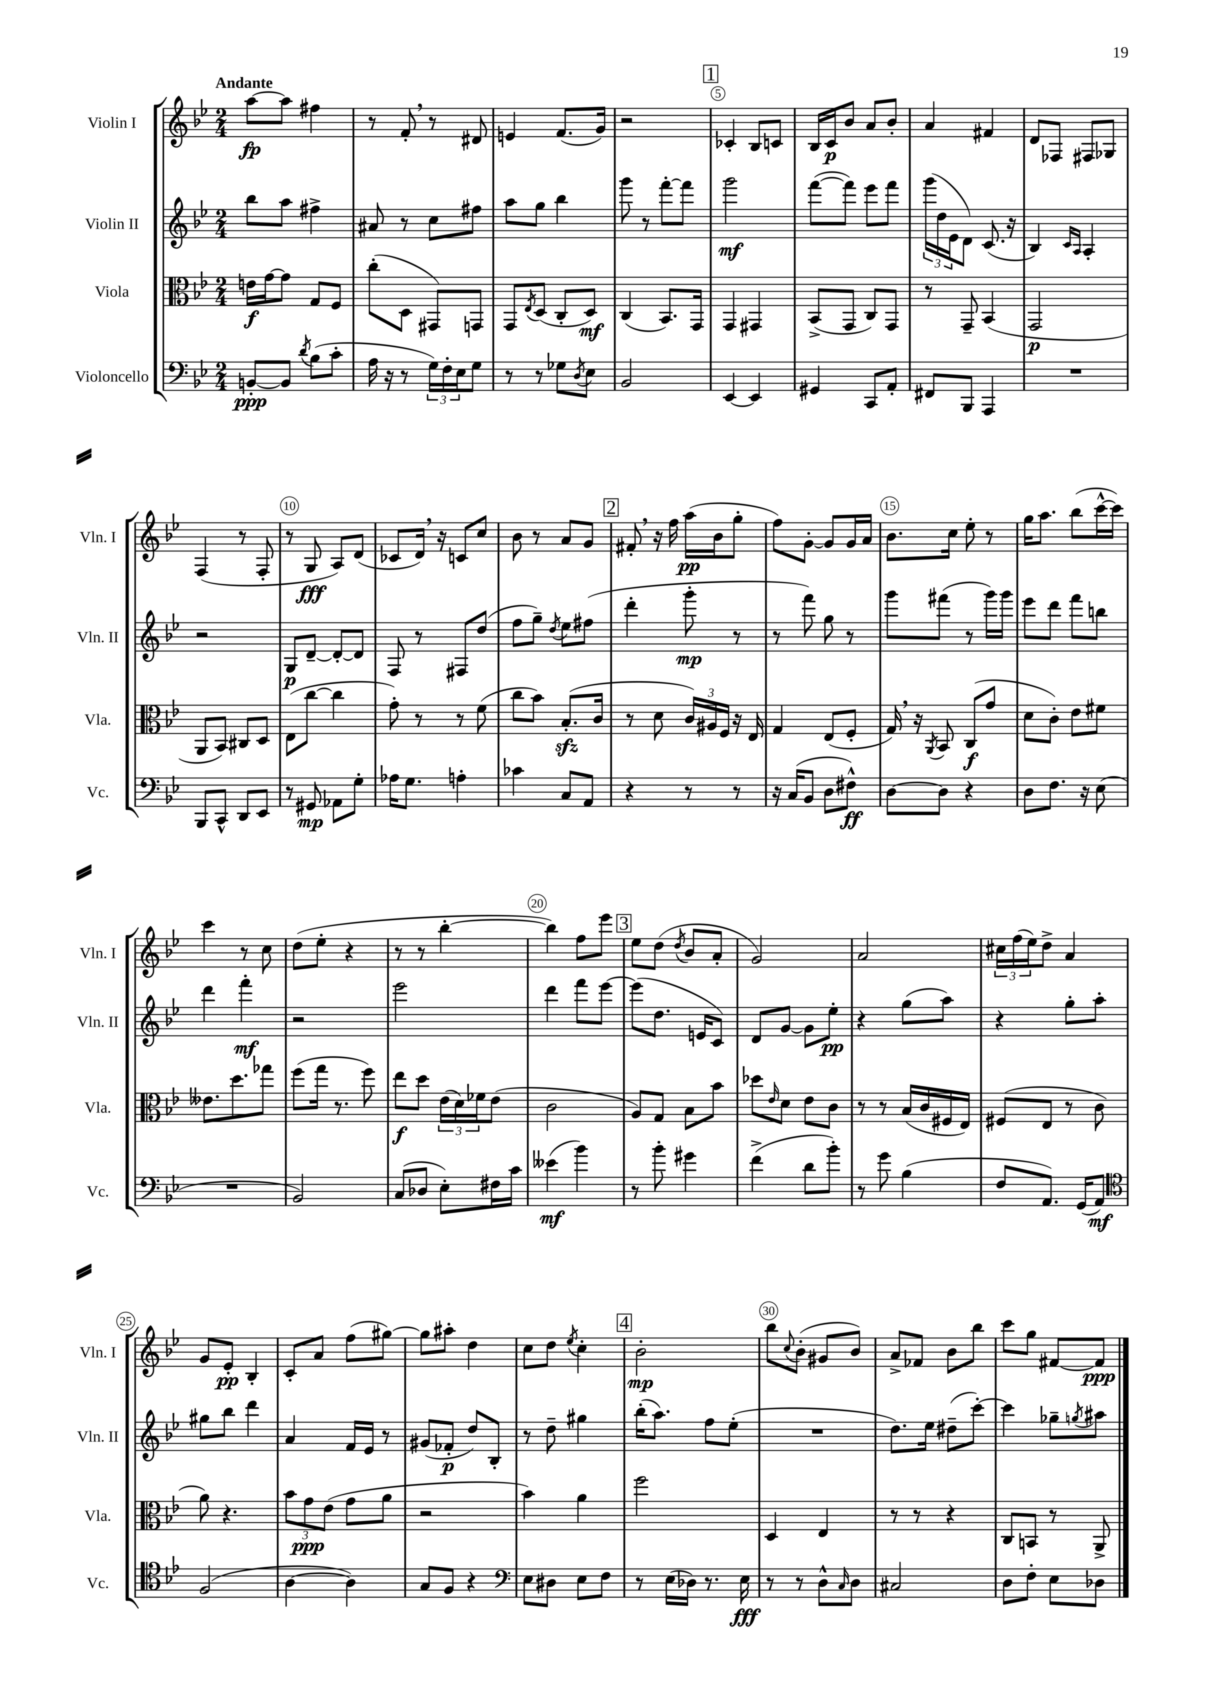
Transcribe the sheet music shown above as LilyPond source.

<<
\new StaffGroup <<
\new Staff = "s0" \with { instrumentName = "Violin I" shortInstrumentName = "Vln. I" } {
    \clef treble \key bes \major \numericTimeSignature \time 2/4 \tempo "Andante"
    a''8~\fp a''8 fis''4 |
    r8 f'8-. \breathe r8 dis'8 |
    e'4 f'8.( g'16) |
    r2 |
    \mark \markup { \box "1" } ces'4-. bes8 c'8 |
    bes16 c'16\p bes'8 a'8 bes'8-. |
    a'4 fis'4 |
    d'8 fes8 fis8 ges8 |
    f4( r8 f8-. |
    r8 g8\fff a8) d'8( |
    ces'8 d'16) \breathe r16 c'8 c''8 |
    bes'8 r8 a'8 g'8 |
    \mark \markup { \box "2" } fis'8-. \breathe r16 f''16 a''16\pp( bes'16 g''8-. |
    f''8) g'8~-. g'8 g'16 a'16 |
    bes'8. c''16 ees''8-. r8 |
    g''16 a''8. bes''8( c'''16~-^ c'''16) |
    c'''4 r8 c''8 |
    d''8( ees''8-. r4 |
    r8 r8 bes''4~-. |
    bes''4) f''8 ees'''8 |
    \mark \markup { \box "3" } ees''8 d''8( \acciaccatura { d''8 } bes'8 a'8-. |
    g'2) |
    a'2 |
    \tuplet 3/2 { cis''16 f''16( ees''16) } d''8-> a'4 |
    g'8 ees'8-.\pp bes4-. |
    c'8-. a'8 f''8( gis''8~) |
    gis''8 ais''8-. d''4 |
    c''8 d''8 \acciaccatura { ees''8 } c''4-. |
    \mark \markup { \box "4" } bes'2-.\mp |
    bes''8 \appoggiatura { c''8 } bes'8-.( gis'8 bes'8) |
    a'8-> fes'8 bes'8 bes''8 |
    c'''8 g''8 fis'8~ fis'8\ppp \bar "|." |
}
\new Staff = "s1" \with { instrumentName = "Violin II" shortInstrumentName = "Vln. II" } {
    \clef treble \key bes \major \numericTimeSignature \time 2/4
    bes''8 a''8 fis''4-> |
    ais'8 r8 c''8 fis''8 |
    a''8 g''8 bes''4 |
    g'''8 r8 f'''8~-. f'''8 |
    \mark \markup { \box "1" } g'''2\mf |
    f'''8~( f'''8) ees'''8 f'''8 |
    \tuplet 3/2 { g'''16( d''16 ees'16 } d'8) c'8.( r16 |
    bes4) \grace { c'16 a16 } a4-. |
    r2 |
    g8\p d'8~-- d'8~-. d'8 |
    f8 r8 fis8 d''8( |
    f''8 g''8--) \acciaccatura { d''8 } ees''8 fis''8( |
    \mark \markup { \box "2" } d'''4-. g'''8-.\mp r8 |
    r8 f'''8) g''8 r8 |
    g'''8 fis'''8( r8 g'''16) g'''16 |
    ees'''8 d'''8 f'''8 b''8 |
    d'''4 f'''4-.\mf |
    r2 |
    ees'''2 |
    d'''4 f'''8 ees'''8~ |
    \mark \markup { \box "3" } ees'''8( d''8. e'16 c'8) |
    d'8 g'8~ g'8 ees''8-.\pp |
    r4 g''8( a''8) |
    r4 g''8-. a''8-. |
    gis''8 bes''8 d'''4 |
    a'4 f'16 ees'16 r8 |
    gis'8( fes'8-.\p d''8) bes8-. |
    r8 d''8-- gis''4 |
    \mark \markup { \box "4" } bes''16-.( a''8.) f''8 ees''8-.( |
    R2 |
    d''8.) ees''16 dis''8--( c'''8~-.) |
    c'''4 ges''8-- \acciaccatura { g''8 } ais''8 \bar "|." |
}
\new Staff = "s2" \with { instrumentName = "Viola" shortInstrumentName = "Vla." } {
    \clef alto \key bes \major \numericTimeSignature \time 2/4
    e'16\f g'16~ g'8 g8 f8 |
    c''8-.( d8 gis,8) g,8 |
    g,8 \acciaccatura { ees8 } d8( c8-. d8\mf) |
    c4( bes,8.) g,16 |
    \mark \markup { \box "1" } g,4 gis,4 |
    bes,8->( g,8 c8) g,8 |
    r8 g,8-- bes,4( |
    g,2\p |
    a,8 bes,8) cis8 d8 |
    ees8( c''8~ c''4 |
    g'8-.) r8 r8 f'8( |
    c''8 bes'8) bes8.-.\sfz( c'16 |
    \mark \markup { \box "2" } r8 d'8 \tuplet 3/2 { c'16) ais16 f16 } r16 ees16 |
    g4 ees8( f8-. |
    g16) \breathe r16 \acciaccatura { a,8 } bes,8 c8\f( g'8 |
    d'8 c'8-.) ees'8 fis'8 |
    eeses'8. d''8. ges''8 |
    f''8( g''16 r8. f''8) |
    ees''8\f d''8 \tuplet 3/2 { ees'16( d'16) fes'16 } ees'8( |
    c'2 |
    \mark \markup { \box "3" } a8) g8 bes8 bes'8 |
    des''8 \grace { ees'16 } d'8 ees'8 c'8 |
    r8 r8 bes16( c'16 fis16 ees16) |
    fis8( ees8 r8 c'8 |
    a'8) r4. |
    \tuplet 3/2 { bes'8 g'8\ppp ees'8( } g'8 a'8 |
    r2 |
    bes'4) a'4 |
    \mark \markup { \box "4" } f''2 |
    d4 ees4 |
    r8 r8 r4 |
    c8 b,8 r8 a,8-> \bar "|." |
}
\new Staff = "s3" \with { instrumentName = "Violoncello" shortInstrumentName = "Vc." } {
    \clef bass \key bes \major \numericTimeSignature \time 2/4
    b,8~-.\ppp b,8 \acciaccatura { d'8 } bes8( c'8-. |
    a16 r16 r8 \tuplet 3/2 { g16) f16-. ees16 } g8 |
    r8 r8 ges8 \acciaccatura { d8 } ees8 |
    bes,2 |
    \mark \markup { \box "1" } ees,4~ ees,4 |
    gis,4 c,8 a,8-. |
    fis,8 bes,,8 a,,4 |
    R2 |
    bes,,8 c,8-^ d,8 ees,8 |
    r8 gis,8\mp aes,8 g8-. |
    aes16 g8. a4-. |
    ces'4 c8 a,8 |
    \mark \markup { \box "2" } r4 r8 r8 |
    r16 c16( bes,8 d8 fis8-^\ff) |
    d8~ d8 r4 |
    d8 f8. r16 ees8( |
    R2 |
    bes,2) |
    c8( des8 ees8-.) fis16 c'16 |
    eeses'4\mf( bes'4) |
    \mark \markup { \box "3" } r8 bes'8-. gis'4 |
    f'4->( d'8 bes'8-.) |
    r8 g'8 bes4( |
    f8 a,8.) g,16( a,8\mf) |
    \clef tenor f2( |
    a4~ a4) |
    g8 f8 r4 |
    \clef bass ees8 dis8 ees8 f8 |
    \mark \markup { \box "4" } r8 ees16( des16) r8. ees16\fff |
    r8 r8 d8-^ \grace { c16 } d8 |
    cis2 |
    d8 f8-. ees8 des8 \bar "|." |
}
>>
>>
\layout { \context { \Score \override BarNumber.break-visibility = ##(#f #t #t) barNumberVisibility = #(every-nth-bar-number-visible 5) \override BarNumber.stencil = #(make-stencil-circler 0.1 0.3 ly:text-interface::print) } }
